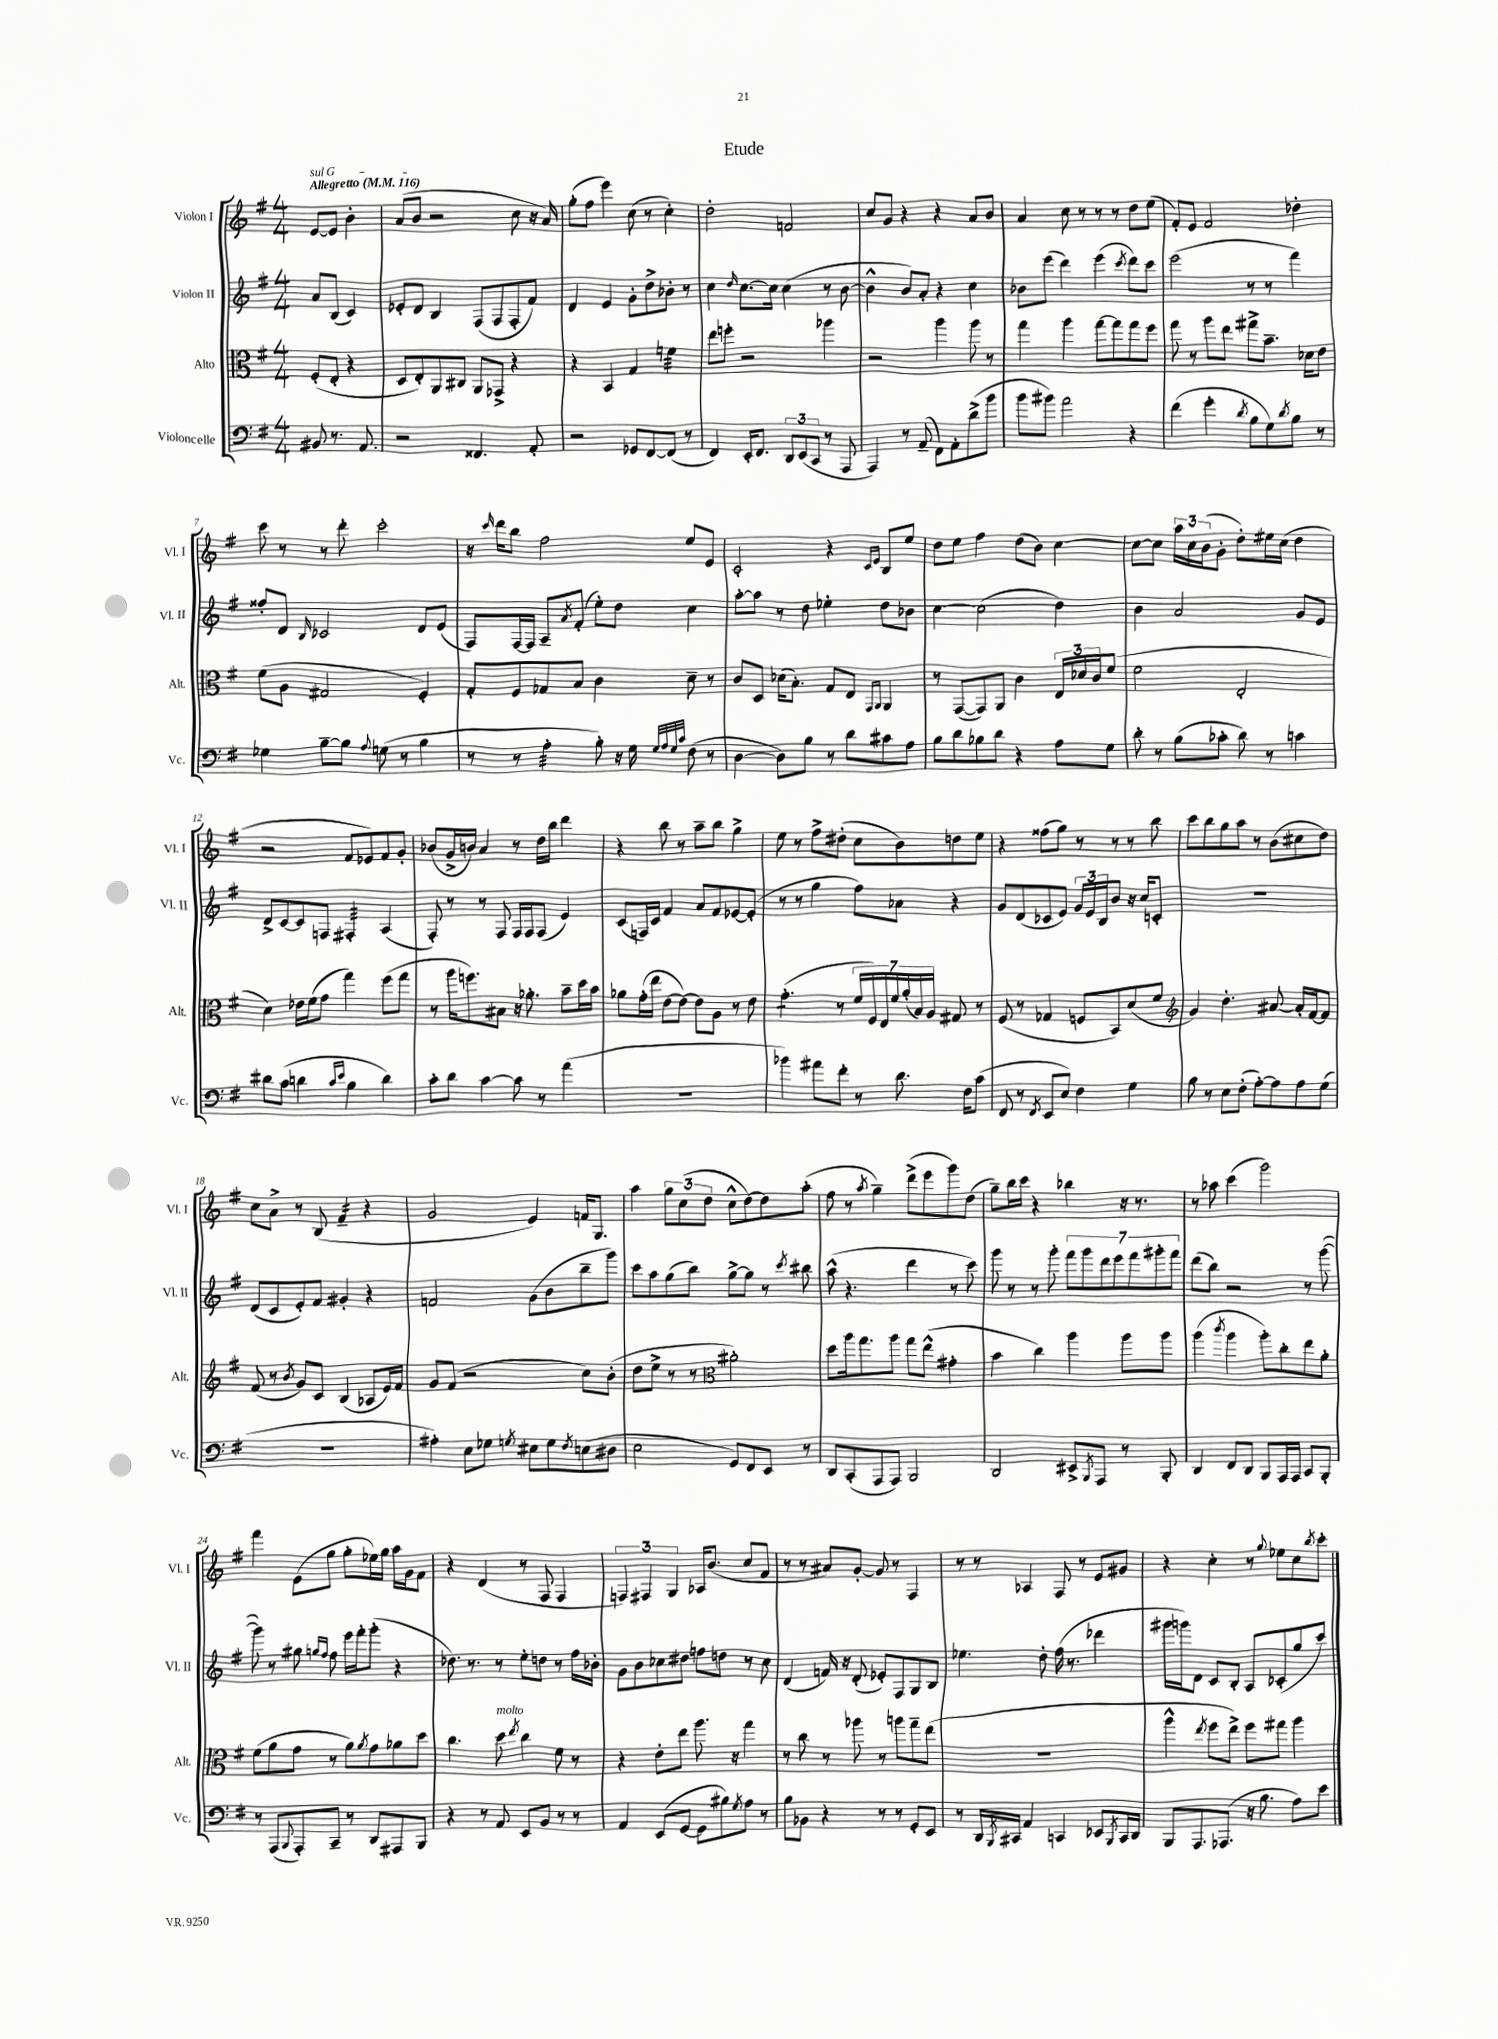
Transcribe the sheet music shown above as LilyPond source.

\header { title = "Etude" }
<<
\new StaffGroup <<
\new Staff = "s0" \with { instrumentName = "Violon I" shortInstrumentName = "Vl. I" } {
    \clef treble \key g \major \numericTimeSignature \time 4/4 \partial 2 \tempo "Allegretto" 4 = 116
    \once \override TextSpanner.bound-details.left.text = \markup { \italic "sul G" } e'8~\startTextSpan e'8 b'4-. |
    a'8( b'8\stopTextSpan r2 c''8 r16 a'16) |
    g''8-.( fis''8 e'''4) c''8( r8 c''4-.) |
    d''2-. f'2 |
    c''8 g'8 r4 r4 a'8 b'8 |
    a'4 c''8 r8 r8 r8 d''8 e''8( |
    fis'8-.) e'8 fis'2 des''4-. |
    c'''8 r8 r8 d'''8-. c'''2-. |
    r16 \grace { c'''16 } d'''16 b''8 fis''2 e''8 e'8 |
    c'2-. r4 \grace { c'16 e'16 } b8 e''8 |
    d''8 e''8 fis''4 d''8( b'8) c''4~ |
    c''8~ c''8 \tuplet 3/2 { a''16 c''16 b'16( } g'8-. d''8-.) eis''16 c''16( d''4 |
    r2 fis'8 ees'8) fis'8 g'8-. |
    bes'8( g'16-> b'16) a'4 r8 d''16 b''16 d'''4 |
    r4 b''8 r8 a''8-- b''8 g''4-> |
    e''8 r8 fis''8-> dis''8-.( c''8 b'8) d''8 e''8 |
    r4 fisis''8( g''8) r8 r8 r8 b''8 |
    c'''8 b''8 g''8 a''8 r8 b'8( cis''8 d''8) |
    c''8 a'8-> r8 b8( fis'4:16-- r4 |
    g'2 e'4) f'16 g8. |
    a''4 \tuplet 3/2 { g''8 c''8( d''8 } c''8-^ d''8~) d''8 a''8-.( |
    fis''8 r8 \acciaccatura { a''8 } g''4--) d'''8->( e'''8 g'''8) d''8( |
    g''8--) b''16 c'''16 r4 bes''4 r16 r8. |
    r8 aes''8 c'''4( g'''2) |
    fis'''4 e'8( g''8 g''8-. ees''16) g''16 a''16 g'16 fis'8 |
    r4 d'4( r8 fis8 fis4 |
    \tuplet 3/2 { f4) fis4 g4 } aes16 b'8.( c''8 fis'8 |
    r8 r8 ais'8) g'8~-. g'8 r8 fis4 |
    r8 r8 aes4 fis8 r8 e'8 gis'8 |
    r4 c''4-. r8 \appoggiatura { g''8 } ees''8 c''8 \acciaccatura { b''8 } c'''8-. \bar "|." |
}
\new Staff = "s1" \with { instrumentName = "Violon II" shortInstrumentName = "Vl. II" } {
    \clef treble \key g \major \numericTimeSignature \time 4/4 \partial 2
    a'8 b8( c'4) |
    ees'8-. d'8 b4 fis8( fis8 fis8-. fis'8) |
    d'4 e'4 g'8-. d''8-> bes'8-. r8 |
    c''4 \grace { d''16 } c''8.~ c''16 c''4( r8 b'8~ |
    b'4-^ b'8) a'8-. r4 c''4 |
    bes'8 e'''8( d'''4) e'''4( \acciaccatura { c'''8 } d'''8) c'''8 |
    e'''2( r8 r8 fis'''4) |
    fisis''8-. d'8 \grace { b16 } ces'2 d'8 e'8( |
    fis8) fis16~ fis16 a8-- \acciaccatura { a'8 } fis'8-.( e''8-.) d''8 c''4 |
    a''8~-. a''8 r8 d''8 ees''4-. d''8 bes'8 |
    c''4~ c''2( d''4) |
    b'4 a'2 g'8 e'8 |
    d'8-> c'8~ c'8 f8 fis4:32-. a4( |
    fis8-.) r8 r8 fis8 fis16 fis16 fis8( e'4) |
    c'8( f16) c'16 fis'4 a'8 fis'8 ees'8~ ees'8-.( |
    r8 r8 g''4 fis''8) aes'8 r4 |
    g'8 d'8( ces'8 e'8) \tuplet 3/2 { g'16 e'16 b16 } b'8 r16 c''16 c'8-. |
    R1 |
    d'8( c'8 e'8-.) fis'8 gis'4-. r4 |
    f'2 g'8( b'8 b''8-- g'''8) |
    c'''8 a''8 g''8( b''8) g''8~-> g''8 r8 \acciaccatura { c'''8 } bis''8 |
    a''8-^( r4. d'''4 r8 c'''8) |
    g'''8 r8 r8 g'''8-. \tuplet 7/4 { fis'''8 g'''8 d'''8 e'''8 fis'''8 gis'''8-. fis'''8 } |
    d'''8( b''8) r2 r8 g'''8~( |
    g'''8) r8 gis''8 \grace { g''16 fis''16 } fis''8 e'''16 fis'''16-. g'''8-.( r4 |
    des''8.) r8. r8 e''8-. d''8 r8 fis''16 bes'16-. |
    g'8 b'8 ces''8 dis''8 f''8 d''8 r8 ces''8 |
    d'4( f'16) r16 d'8-.( ees'8-.) fis8 g8 b8 |
    ees''4. d''8-. fis''16( r8. des'''4 |
    gis'''16 g'''16) d'8 c'8 b8-. a8 ces'8-.( g''8 c'''8) \bar "|." |
}
\new Staff = "s2" \with { instrumentName = "Alto" shortInstrumentName = "Alt." } {
    \clef alto \key g \major \numericTimeSignature \time 4/4 \partial 2
    fis8-.( e8-. r4 |
    d8 e8-.) a,8 cis8 a,8 ges,8-> r4 |
    r4 b,4 g4 f'4:32 |
    e''8 f''8-. r2 aes''4 |
    r2 a''4 a''8 r8 |
    g''4 a''4 g''8~ g''8 g''8 fis''8 |
    g''8 r8 a''8 e''8 gis''8-> b'8.-- des'16 e'8 |
    fis'8( a8 gis2 fis4-.) |
    g8-. fis8 ges8 b8 c'4 d'8-- r8 |
    c'8 d8 des'16( b8.-.) g8 e8 \grace { g,16 a,16 } a,4 |
    r8 g,8~( g,8) a,8 c'4 \tuplet 3/2 { e16 des'16 c'16 } fis'8( |
    fis'2 e2-. |
    d'4) ees'16 fis'16( g'8 g''4) fis''8( g''8 |
    r8 a''16 f''8.) bis8 r16 aes'8.-. b'8-- d''16 b'16 |
    aes'8 g'16-.( e''16 e'8~ e'8~) e'8 a8 r8 e'8 |
    g'4.:8-.( r8 \tuplet 7/4 { fis'16 fis16) e16 fis'16 a'16-.( b16) a16 } gis8 r8 |
    fis8( r8 ges4 f8 b,8) d'8( fis'8 |
    \clef treble g'4) d''4.-. ais'8~ ais'16-. fis'16~ fis'8 |
    fis'8( r8 \acciaccatura { b'8 } g'8) c'8 b4( aes8 e'16) fis'16 |
    g'8 fis'8( r2 c''8) b'8-.( |
    d''8 e''8-> r8 r8 \clef alto ais'2-.) |
    d''8 a''16 g''8. a''8 g''8 e''8-^( gis'4-. |
    b'4 c''4) a''4 a''8 a''8 |
    a''4( \acciaccatura { c'''8 } a''4 a''8-.) c''8-. e''8 a'8-. |
    fis'8( a'8 g'8 r8 a'8) \acciaccatura { a'8 } g'8 aes'8 d''8 |
    c''4. d''8^\markup { \italic "molto" } \acciaccatura { e''8 } c''4 fis'8 r8 |
    r4 e'8-. e''8 a''8. r16 g''4 |
    r8 c''8 r8 aes''8 r8 a''8 g''8-- e''8( |
    R1 |
    a''4-^ \acciaccatura { e''8 } fis''8 e''8->) fis''8 gis''8 a''4 \bar "|." |
}
\new Staff = "s3" \with { instrumentName = "Violoncelle" shortInstrumentName = "Vc." } {
    \clef bass \key g \major \numericTimeSignature \time 4/4 \partial 2
    bis,8 r8. a,8. |
    r2 fisis,4. a,8-. |
    r2 ges,8 fis,8~ fis,8( r8 |
    fis,4) e,16-. fis,8. \tuplet 3/2 { d,8 e,8( c,8 } r8 a,,8 |
    a,,4) r8 a,8--( fis,8) a,8-. d'8->( b'8 |
    b'8 bis'8) a'2 r4 |
    fis'4( g'4-. \acciaccatura { d'8 } b8 g8) \acciaccatura { d'8 } b8 r8 |
    ges4 b8~-- b8 \appoggiatura { a8 } g8( r8 b4 |
    r8 r8 a4:32-. b8-.) r16 g16 \grace { g32 a32 g32 c'32 } fis8( r8 |
    d4~ d8) b8 r8 d'8 cis'8 a8 |
    b8 d'8 bes8 d'8 r4 a8 g8 |
    d'8-. r8 b8( ces'8-. d'8) r8 c'4 |
    dis'8 c'8( d'4 \grace { c'16 e'16 } b4 d'4) |
    c'8-. d'8 c'4~ c'8 r8 a'4( |
    R1 |
    bes'4) ais'8 fis'8-. r8 d'8. fis16 c'8( |
    fis,8 r8 \acciaccatura { fis,8 } e,8 e8) fis4 g4 |
    b8 r8 e8 fis8-.( a8~-.) a8 a8 g8( |
    R1 |
    ais4-.) e8 ges8 \acciaccatura { g8 } eis8 g8 \acciaccatura { fis8 } e8( dis8 |
    e2 g,8) fis,8 e,8 r8 |
    d,8 c,8-.( a,,8 a,,8) b,,2 |
    d,2 eis,8-> \acciaccatura { b,,8 } a,,8 r8 b,,8-. |
    d,4 fis,8 d,8 b,,8 a,,16 a,,16 c,8 b,,8-. |
    r8 a,,8( \appoggiatura { b,,8 } a,,8-.) c,8-- r8 d,8 ais,,8 b,,8 |
    r4 r8 a,8 e,8 b,8 r8 r8 |
    a,4 e,8( g,8~ g,8 bis8) \acciaccatura { g8 } a8 r8 |
    b8 bes,8 r4 r8 r8 g,8-. e,8 |
    r8 d,16 \acciaccatura { b,,8 } cis,16 a,4 c,4 ees,8 \acciaccatura { b,,8 } c,16 d,16 |
    b,,8 a,,8. aes,,8.( r16 b8. a8) e'8 \bar "|." |
}
>>
>>
